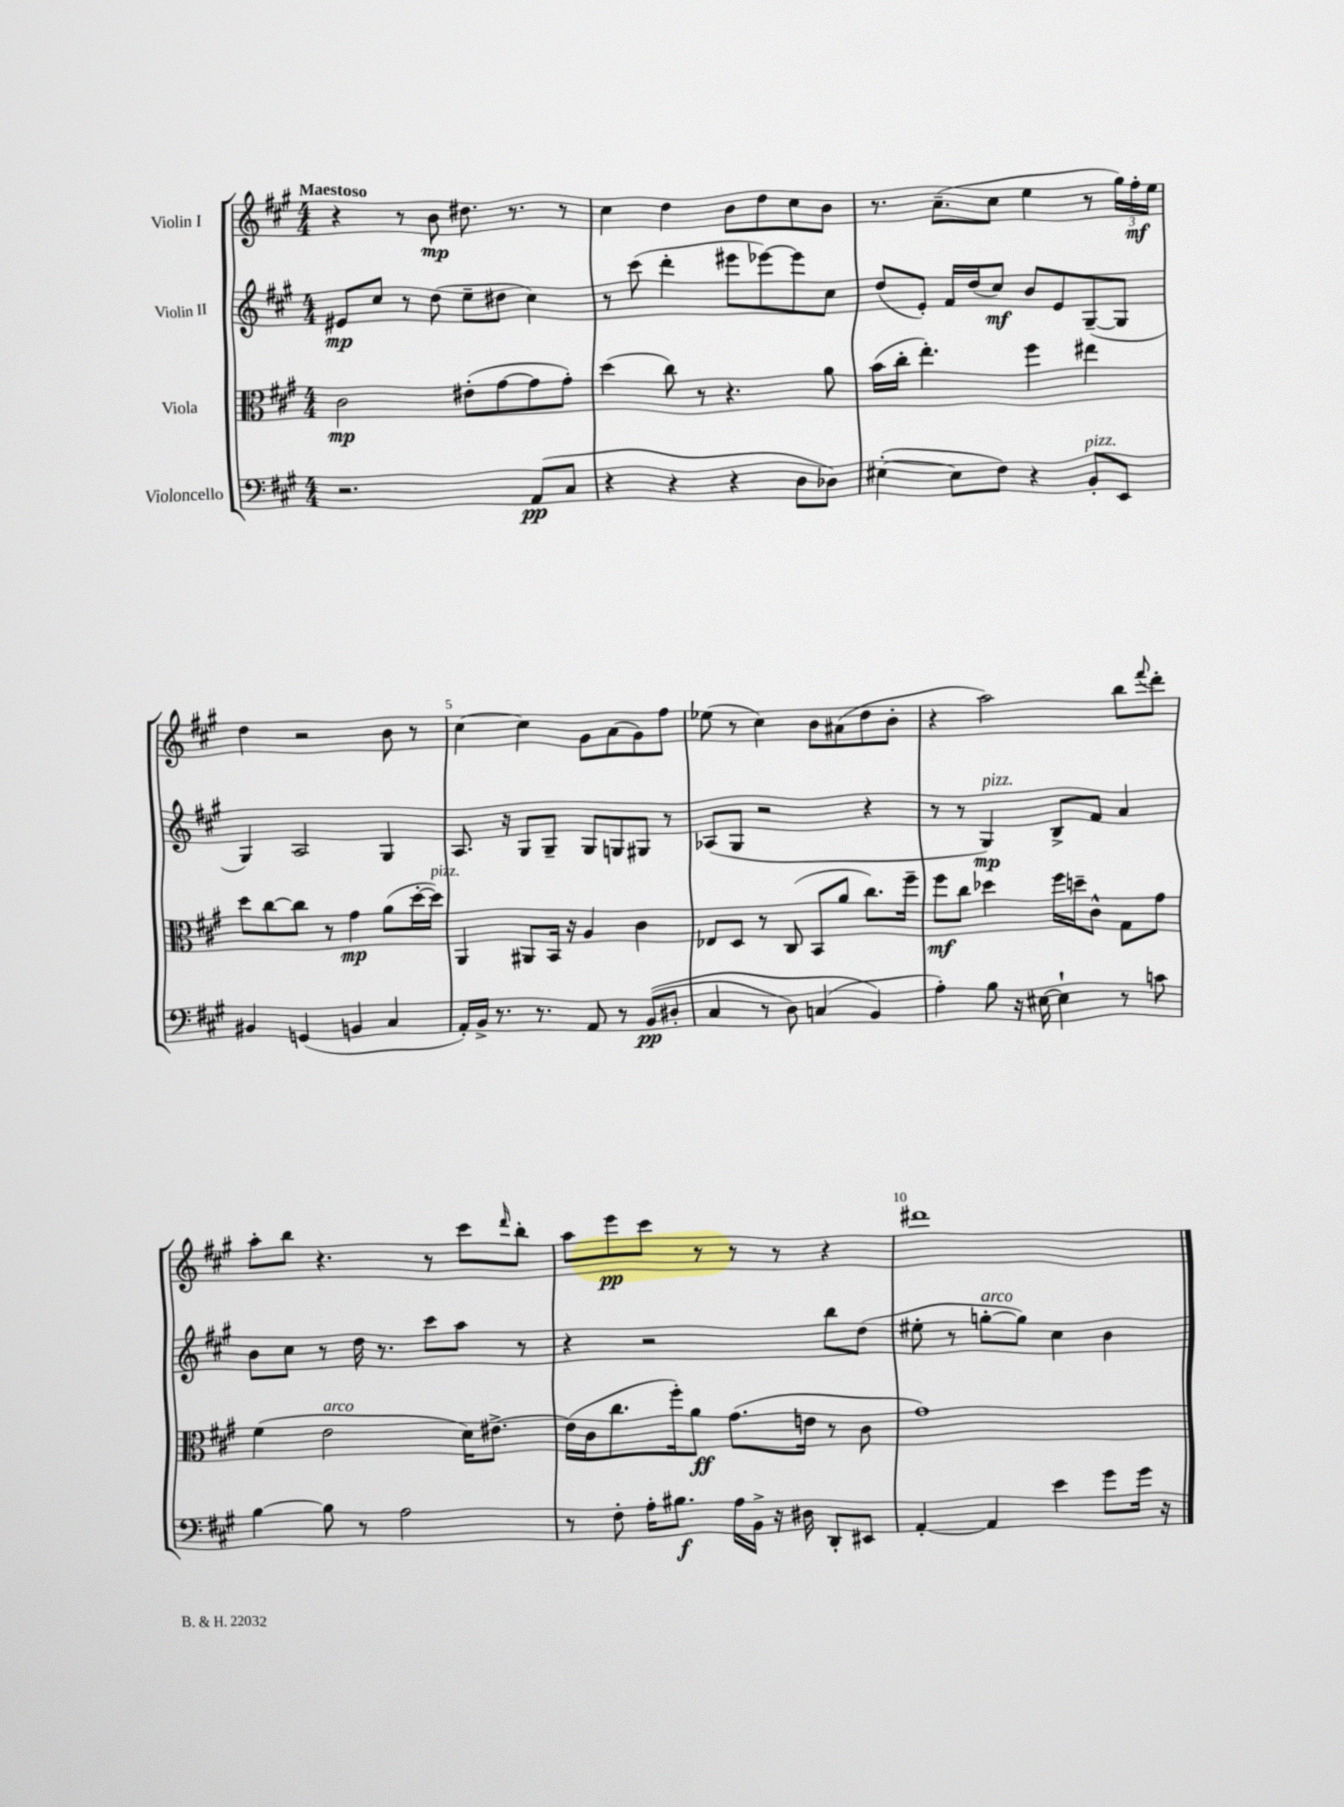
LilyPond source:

<<
\new StaffGroup <<
\new Staff = "s0" \with { instrumentName = "Violin I" } {
    \clef treble \key a \major \numericTimeSignature \time 4/4 \tempo "Maestoso"
    r4 r8 b'8\mp dis''8. r8. r8 |
    cis''4 d''4 b'8 d''8 cis''8 b'8 |
    r8. a'8.--( cis''8 e''4 r8 \tuplet 3/2 { gis''16) fis''16-.\mf e''16 } |
    d''4 r2 b'8 r8 |
    cis''4~ cis''4 gis'8 a'8( gis'8) fis''8 |
    ees''8( r8 cis''4) b'8 ais'8( d''8 b'8-. |
    r4 a''2) b''8 \appoggiatura { fis'''8 } d'''8-. |
    a''8-. b''8 r4. r8 cis'''8 \grace { d'''16 } b''8-. |
    a''8 e'''8\pp cis'''8 r8 r8 r8 r4 |
    dis'''1 \bar "|." |
}
\new Staff = "s1" \with { instrumentName = "Violin II" } {
    \clef treble \key a \major \numericTimeSignature \time 4/4
    eis'8\mp cis''8 r8 d''8( e''8-- dis''8 cis''4) |
    r8 cis'''8( d'''4-. eis'''8 ees'''8~) ees'''8 cis''8 |
    d''8( e'8-.) fis'16 d''16( cis''8\mf) b'8 e'8 gis8~--( gis8 |
    gis4) a2 gis4 |
    a8. r16 gis8 gis8-- gis8 g8 gis8 r8 |
    aes8( gis8 r2 r4 |
    r8 r8 gis4\mp^\markup { \italic "pizz." }) b8-> fis'8 a'4 |
    b'8 cis''8 r8 d''16 r8. cis'''8 a''8 r8 |
    r4 r2 b''8 d''8( |
    eis''8-. r8 g''8~-.^\markup { \italic "arco" } g''8) cis''4 b'4 \bar "|." |
}
\new Staff = "s2" \with { instrumentName = "Viola" } {
    \clef alto \key a \major \numericTimeSignature \time 4/4
    cis'2\mp eis'8-.( gis'8~ gis'8 gis'8-.) |
    d''4( cis''8) r8 r4. a'8 |
    b'16( cis''16-. e''4.-.) fis''4 eis''4 |
    d''8 cis''8~ cis''8 r8 gis'4\mp a'8( d''16~-. d''16^\markup { \italic "pizz." }) |
    a,4 ais,8 b,16 r16 a4 cis'4 |
    ees8 d8 r8 cis8( b,8 a'8 cis''8.) fis''16-- |
    fis''8\mf cis''8 des''4 fis''16 d''16-- cis'8-^ gis8 gis'8 |
    fis'4( e'2^\markup { \italic "arco" } d'16) eis'8.~-> |
    eis'16( cis'16 cis''8. fis''16-.) a'8\ff gis'8.( e'16 r8 cis'8 |
    gis'1) \bar "|." |
}
\new Staff = "s3" \with { instrumentName = "Violoncello" } {
    \clef bass \key a \major \numericTimeSignature \time 4/4
    r2. a,8\pp( cis8 |
    r4 r4 r4 d8 des8) |
    eis4~-.( eis8 fis8) r4 b,8-.^\markup { \italic "pizz." } e,8 |
    bis,4 g,4( b,4 cis4 |
    a,16-.) b,16-> r8. r8. a,8 r8 b,8\pp(\( dis8-. |
    cis4 r8 d8) c4( b,4\) |
    a4-.) b8 r16 eis16~ eis4-! r8 c'8 |
    b4~ b8 r8 a2 |
    r8 fis8-. a16-. bis8.\f a16 b,16-> r16 dis16 d,8-. eis,8 |
    a,4~-. a,4 e'4 gis'8 gis'16 r16 \bar "|." |
}
>>
>>
\layout { \context { \Score \override BarNumber.break-visibility = ##(#f #t #t) barNumberVisibility = #(every-nth-bar-number-visible 5) } }
